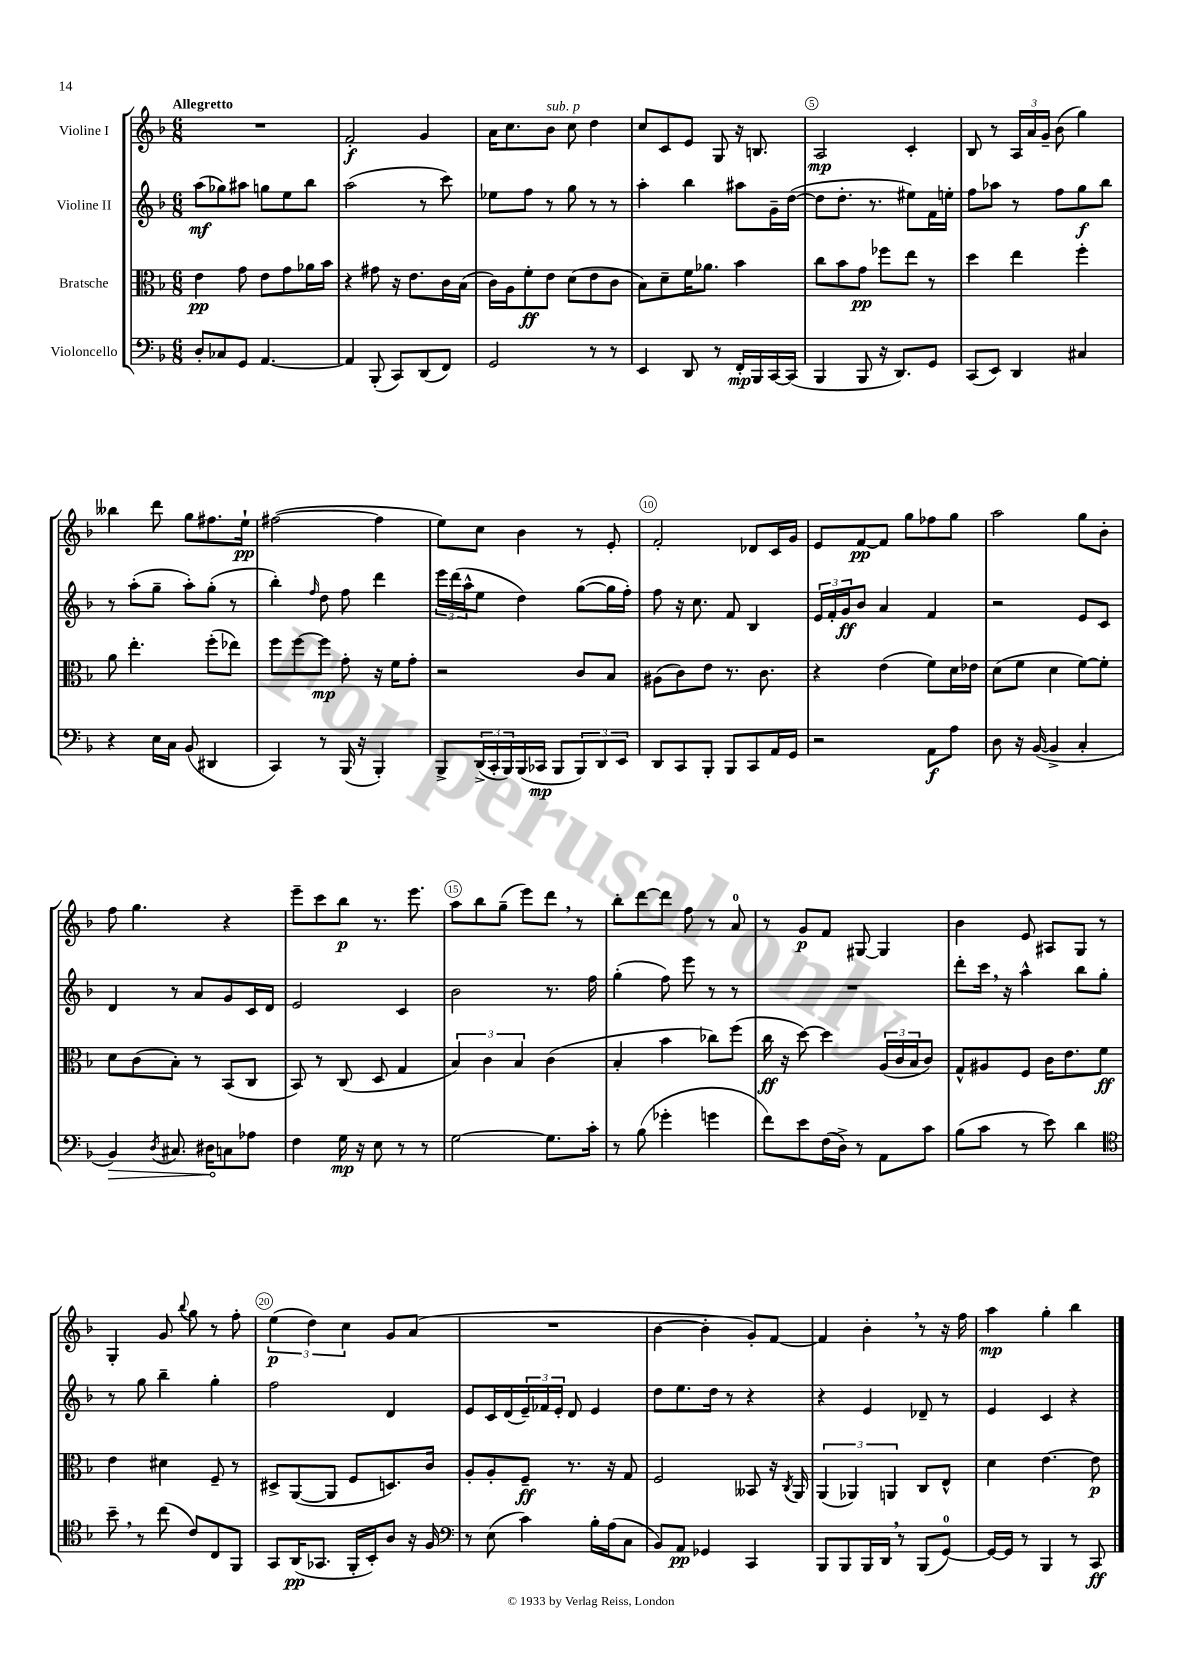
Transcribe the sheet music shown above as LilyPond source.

<<
\new StaffGroup <<
\new Staff = "s0" \with { instrumentName = "Violine I" } {
    \clef treble \key f \major \numericTimeSignature \time 6/8 \tempo "Allegretto"
    R2. |
    f'2-.\f g'4 |
    a'16 c''8. bes'8^\markup { \italic "sub. p" } c''8 d''4 |
    c''8 c'8 e'8 g8 r16 b8. |
    a2\mp c'4-. |
    bes8 r8 \tuplet 3/2 { a16 a'16 g'16-- } bes'8( g''4) |
    beses''4 d'''8 g''8 fis''8. e''16-!\pp |
    fis''2~( fis''4 |
    e''8) c''8 bes'4 r8 e'8-. |
    f'2-. des'8 c'16 g'16 |
    e'8 f'8~\pp f'8 g''8 fes''8 g''8 |
    a''2 g''8 bes'8-. |
    f''8 g''4. r4 |
    e'''8-- c'''8 bes''8\p r8. e'''8. |
    a''8 bes''8 g''8--( e'''8) d'''8 \breathe r8 |
    bes''8-. d'''8~ d'''8 f''8 r8 a'8-0 |
    r8 g'8\p f'8 gis8~ gis4 |
    bes'4 e'8 ais8 g8 r8 |
    g4-. g'8 \appoggiatura { bes''8 } g''8 r8 f''8-. |
    \tuplet 3/2 { e''4\p( d''4) c''4 } g'8 a'8( |
    R2. |
    bes'4~ bes'4-. g'8-.) f'8~ |
    f'4 bes'4-. \breathe r8 r16 f''16 |
    a''4\mp g''4-. bes''4 \bar "|." |
}
\new Staff = "s1" \with { instrumentName = "Violine II" } {
    \clef treble \key f \major \numericTimeSignature \time 6/8
    a''8\mf( ges''8) ais''8 g''8 e''8 bes''8 |
    a''2( r8 c'''8) |
    ees''8 f''8 r8 g''8 r8 r8 |
    a''4-. bes''4 ais''8 g'16-- d''16~( |
    d''8 d''8.-. r8. eis''8) f'16 e''16-. |
    f''8 aes''8 r8 f''8 g''8\f bes''8 |
    r8 a''8-.( g''8-- a''8-.) g''8-.( r8 |
    bes''4-.) \grace { f''16 } d''8 f''8 d'''4 |
    \tuplet 3/2 { e'''16 d'''16( a''16-^ } e''8 d''4) g''8~( g''16 f''16-.) |
    f''8 r16 c''8. f'8 bes4 |
    \tuplet 3/2 { e'16 f'16-. g'16\ff } bes'8 a'4 f'4 |
    r2 e'8 c'8 |
    d'4 r8 a'8 g'8 c'16 d'16 |
    e'2 c'4 |
    bes'2 r8. f''16 |
    g''4-.( f''8) e'''8 r8 r8 |
    R2. |
    d'''8-. c'''16 \breathe r16 a''4-^ bes''8 g''8-. |
    r8 g''8 bes''4-- g''4-. |
    f''2 d'4 |
    e'8 c'16 d'16( \tuplet 3/2 { e'16--) fes'16 e'16-. } d'8 e'4 |
    d''8 e''8. d''16 r8 r4 |
    r4 e'4 des'8-- r8 |
    e'4 c'4 r4 \bar "|." |
}
\new Staff = "s2" \with { instrumentName = "Bratsche" } {
    \clef alto \key f \major \numericTimeSignature \time 6/8
    e'4\pp g'8 e'8 g'8 aes'16 bes'16 |
    r4 gis'8 r16 e'8. c'16 bes16( |
    c'16) a16 f'8-.\ff e'8 d'8( e'8 c'8 |
    bes8) d'8-- f'16 aes'8. bes'4 |
    c''8 bes'8 g'8\pp fes''8 e''8 r8 |
    d''4 e''4 f''4-. |
    a'8 e''4.-. f''8-.( ees''8) |
    f''8 f''8~ f''8\mp g'8-. r16 f'16 g'8-. |
    r2 c'8 bes8 |
    ais8( c'8) e'8 r8. c'8. |
    r4 e'4( f'8) d'16 ees'16 |
    d'8( f'8 d'4 f'8~) f'8-. |
    d'8 c'8( bes8-.) r8 bes,8( c8 |
    bes,8) r8 c8( d8 g4 |
    \tuplet 3/2 { bes4) c'4 bes4 } c'4( |
    bes4-. bes'4 ces''8) f''8( |
    c''16\ff r16 d''8~) d''4 \tuplet 3/2 { a16( c'16 bes16 } c'8) |
    g8-^ ais8 f8 c'16 e'8. f'8\ff |
    e'4 dis'4 f8-- r8 |
    dis8-> a,8~( a,8 f8 d8.) c'16 |
    a8-. a8-. f8--\ff r8. r16 g8 |
    f2 beses,8 r16 \acciaccatura { c8 } a,16 |
    \tuplet 3/2 { a,4( aes,4) a,4 } c8 e8-^ |
    d'4 e'4.~ e'8\p \bar "|." |
}
\new Staff = "s3" \with { instrumentName = "Violoncello" } {
    \clef bass \key f \major \numericTimeSignature \time 6/8
    d8-. ces8 g,8 a,4.~ |
    a,4 bes,,8-.( c,8) d,8( f,8) |
    g,2 r8 r8 |
    e,4 d,8 r8 f,16-.\mp bes,,16 c,16~ c,16( |
    bes,,4 bes,,8 r16 d,8.) g,8 |
    c,8( e,8) d,4 cis4 |
    r4 e16 c16 bes,8( dis,4 |
    c,4) r8 bes,,16( r16 bes,,4-.) |
    bes,,8-> \tuplet 3/2 { d,16->( c,16-. bes,,16) } bes,,16( ces,16\mp bes,,8 \tuplet 3/2 { bes,,8) d,8 e,8 } |
    d,8 c,8 bes,,8-. bes,,8 c,8 a,16 g,16 |
    r2 a,8\f a8 |
    d8 r16 bes,16~( bes,4-> c4-. |
    \once \override Hairpin.circled-tip = ##t bes,4\>) \acciaccatura { d8 } cis8. dis16\! c8 aes8 |
    f4 g16\mp r16 e8 r8 r8 |
    g2~ g8. c'16-. |
    r8 bes8( ges'4-. g'4 |
    f'8) e'8 f16( d16->) r8 a,8 c'8 |
    bes8( c'8 r8 e'8) d'4 |
    \clef tenor bes'8-- \breathe r8 c''8( c'8) c8 f,8 |
    g,8 a,16\pp( ges,8. f,16-. bes,16-.) a8 r16 f16 |
    \clef bass r8 e8( c'4) bes16-. a16( c8 |
    bes,8) a,8\pp ges,4 c,4 |
    bes,,8 bes,,8 bes,,16 d,16 \breathe r8 bes,,8( g,8-0~) |
    g,16~ g,16 r8 bes,,4 r8 c,8\ff \bar "|." |
}
>>
>>
\layout { \context { \Score \override BarNumber.break-visibility = ##(#f #t #t) barNumberVisibility = #(every-nth-bar-number-visible 5) \override BarNumber.stencil = #(make-stencil-circler 0.1 0.3 ly:text-interface::print) } }
